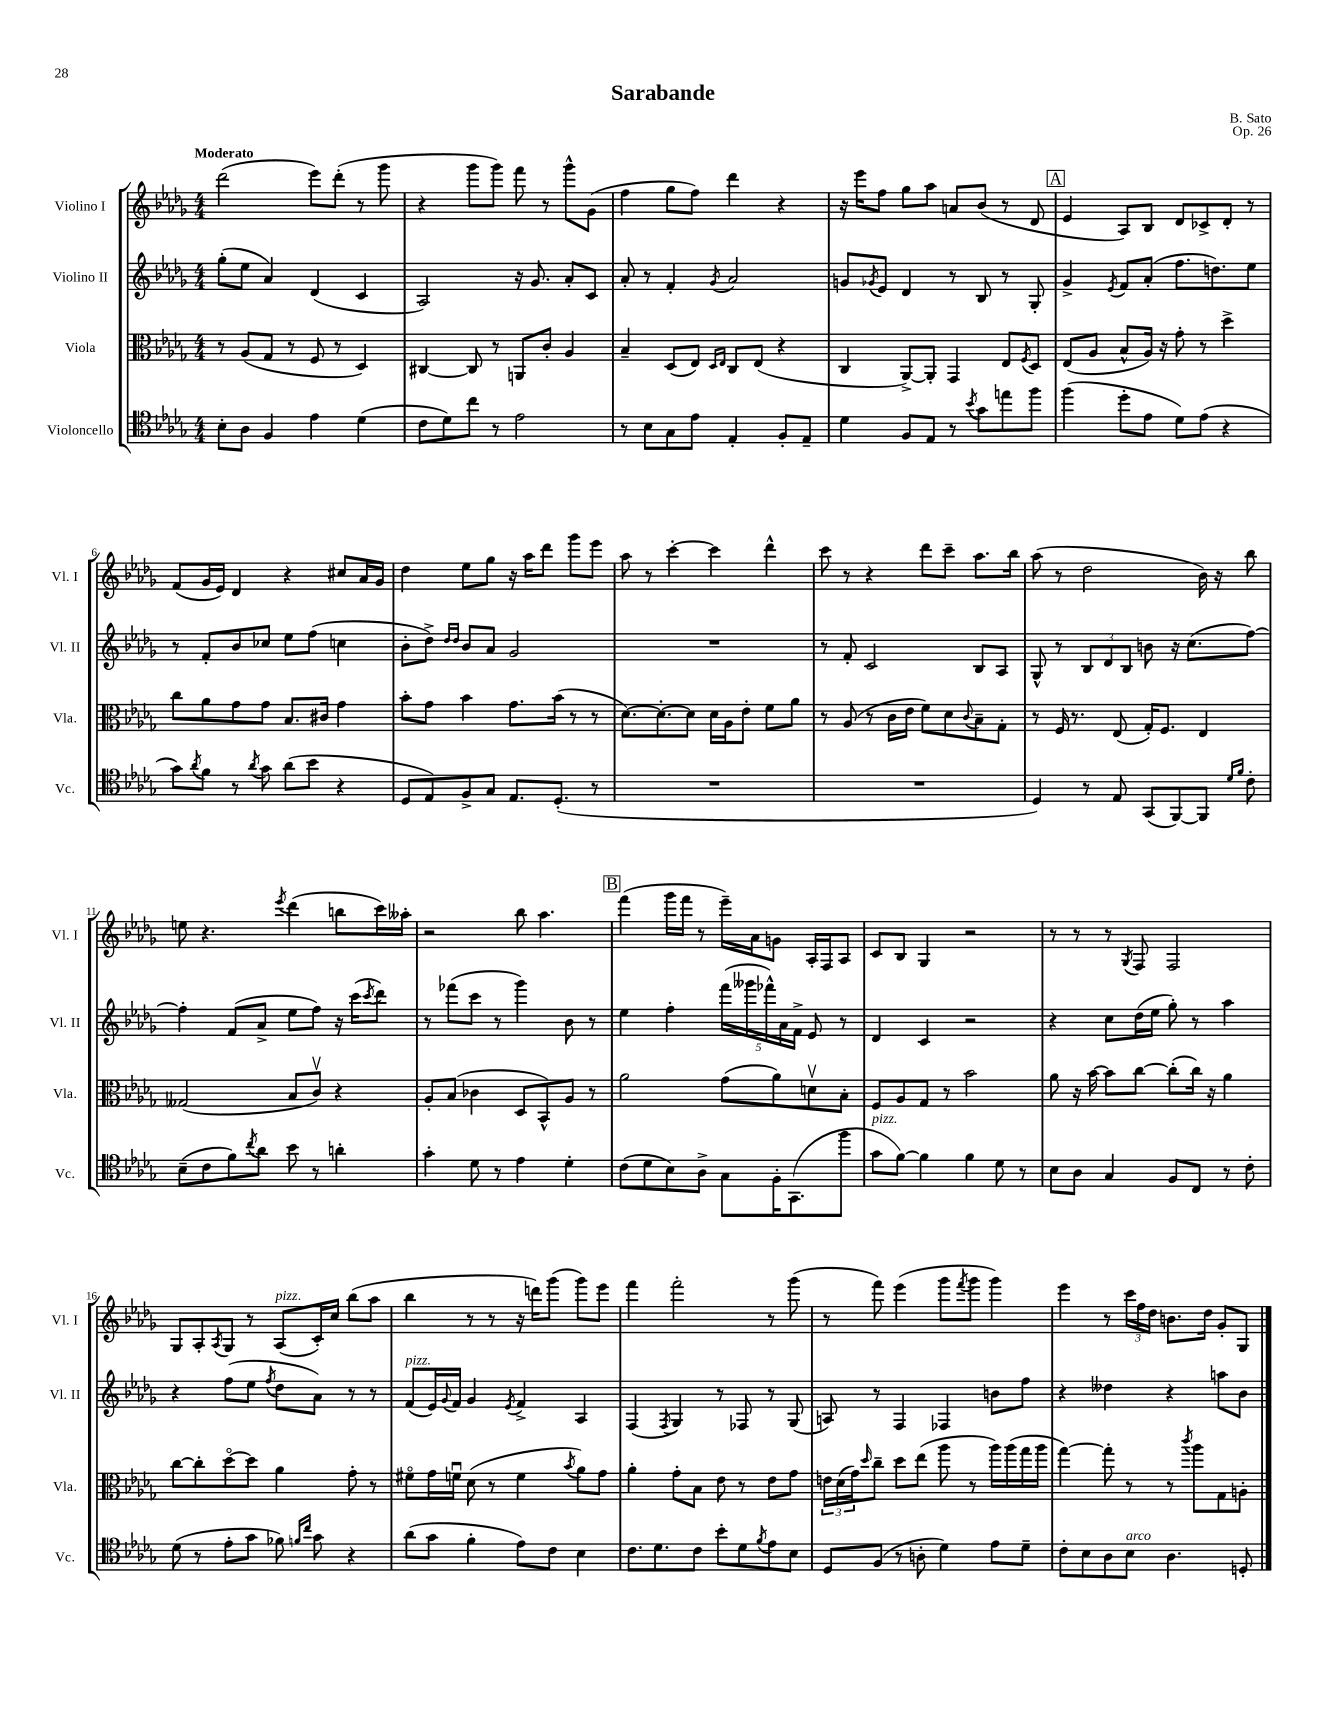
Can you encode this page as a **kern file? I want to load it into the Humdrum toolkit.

**kern	**kern	**kern	**kern
*staff4	*staff3	*staff2	*staff1
*clefC4	*clefC3	*clefG2	*clefG2
*k[b-e-a-d-g-]	*k[b-e-a-d-g-]	*k[b-e-a-d-g-]	*k[b-e-a-d-g-]
*M4/4	*M4/4	*M4/4	*M4/4
8B-'	8r	(8gg-'	(2ddd-
8A-	(8A-	8ee-	.
4F	8G-	4a-)	.
.	8r	.	.
4e-	8F	(4d-	8eee-)
.	8r	.	(8ddd-'
(4d-	4D-)	4c	8r
.	.	.	8ggg-
=	=	=	=
8c	[4C#	2A-)	4r
8d-)	.	.	.
8cc	8C#]	.	8ggg-
8r	8r	.	8ggg-)
2e-	8AA	16r	8fff
.	.	8.g-	.
.	8c'	.	8r
.	4A-	8a-'	8ggg-^^
.	.	8c	(8g-
=	=	=	=
8r	4B-~	8a-'	4ff
8B-	.	8r	.
8G-	(8D-	4f'	8gg-
8e-	8E-)	.	8ff)
.	16qqD-	.	.
.	16qqE-	8qg-	.
4E-'	8C	2a-	4ddd-
.	(8E-	.	.
8F'	4r	.	4r
8E-~	.	.	.
=	=	=	=
4d-	4C	8g	16r
.	.	.	16eee-
.	.	8qg-	.
.	.	8e-	8ff
8F	[8AA-^)	4d-	8gg-
8E-	8AA-']	.	8aa-
8r	4GG-	8r	8a
8qb-	.	.	.
8g-	.	8B-	(8b-
8ee	8E-	8r	8r
.	8qF	.	.
8ff	8D-	8G-'	8d-
=	=	=	=
(4ff	(8E-	4g-^	4e-
.	8A-	.	.
.	.	8qe-	.
8dd-'	8B-^^	8f	8A-)
8e-	16A-)	(8a-'	8B-
.	16r	.	.
8d-)	8g-'	8.ff	8d-
(8e-	8r	.	8c-^
.	.	8.dd)	.
4r	4dd-^	.	8d-'
.	.	8ee-	8r
=	=	=	=
8g-)	8cc	8r	(8f
8qa-	.	.	.
8f	8a-	8f'	16g-
.	.	.	16e-)
8r	8g-	8b-	4d-
8qa-	.	.	.
8g-	8g-	8cc-	.
(8a-	8.B-	8ee-	4r
8b-	.	(8ff	.
.	16c#	.	.
4r	4g-	4cc	8cc#
.	.	.	16a-
.	.	.	16g-
=	=	=	=
8D-	8b-'	8b-'	4dd-
8E-)	8g-	8dd-^)	.
.	.	16qqdd-	.
.	.	16qqdd-	.
8F^	4b-	8b-	8ee-
8G-	.	8a-	8gg-
8.E-	8.g-	2g-	16r
.	.	.	16aa-
.	.	.	8ddd-
(8.D-'	(16b-	.	.
.	8r	.	8ggg-
8r	8r	.	8eee-
=	=	=	=
1r	[8.d-)	1r	8aa-
.	.	.	8r
.	8.d-'_	.	.
.	.	.	[4ccc'
.	8d-]	.	.
.	16d-	.	4ccc]
.	16A-	.	.
.	8e-'	.	.
.	8f	.	4ddd-^^
.	8a-	.	.
=	=	=	=
1r	8r	8r	8ccc
.	(8A-	8f'	8r
.	8r	2c	4r
.	16c	.	.
.	16e-	.	.
.	8f)	.	8ddd-
.	8d-	.	8ccc~
.	8qqc	.	.
.	8B-~	8B-	8.aa-
.	8G-'	8A-	.
.	.	.	16bb-
=	=	=	=
4D-)	8r	8G-^^	(8aa-
.	16F	8r	8r
.	8.r	.	.
8r	.	12B-	2dd-
.	.	12d-	.
8E-	(8E-	.	.
.	.	12B-	.
(8GG-	16G-')	8b	.
.	8.F	.	.
[8FF)	.	16r	.
.	.	(8.cc	.
8FF]	4E-	.	16b-)
.	.	.	16r
16qqd-	.	.	.
16qqf	.	.	.
8c'	.	[8ff)	8bb-
=	=	=	=
(8B-~	(2G--	4ff']	8ee
8c	.	.	4.r
8f)	.	(8f	.
8qcc	.	.	.
8a-	.	8a-^	.
.	.	.	8qeee-
8b-	8B-	8ee-	(4ddd-
8r	8cv)	8ff)	.
4a'	4r	16r	8bb
.	.	(16ccc	.
.	.	8qccc	.
.	.	8ddd-)	16ccc)
.	.	.	16aa--'
=	=	=	=
4g-'	8A-'	8r	2r
.	(8B-	(8fff-	.
8d-	4c-	8ccc	.
8r	.	8r	.
4e-	8D-	4ggg-)	8bb-
.	8BB-^^)	.	4.aa-
4d-'	8A-	8b-	.
.	8r	8r	.
=	=	=	=
(8c	2a-	4ee-	(4fff
8d-	.	.	.
8B-)	.	4ff'	16ggg-
.	.	.	16fff
8A-^	.	.	8r
8G-	(8g-	(20fff	16eee-~)
.	.	20ggg--	.
.	.	.	16a-
.	.	20fff-^^)	.
16F'	8a-)	.	8g
.	.	20a-	.
(8.GG-	.	.	.
.	.	20f^	.
.	8dv	8e-	16A-'
.	.	.	16F
8ff	8B-'	8r	8A-
=	=	=	=
8g-	8F	4d-	8c
[8f)	8A-	.	8B-
4f]	8G-	4c	4G-
.	8r	.	.
4f	2b-	2r	2r
8d-	.	.	.
8r	.	.	.
=	=	=	=
8B-	8a-	4r	8r
8A-	16r	.	8r
.	[16b-	.	.
4G-	8b-]	8cc	8r
.	.	.	8qG-
.	[8cc	(16dd-	8F
.	.	16ee-	.
8F	(8cc']	8gg-')	2F
8C	16cc)	8r	.
.	16r	.	.
8r	4a-	4aa-	.
8c'	.	.	.
=	=	=	=
(8d-	[8cc	4r	8G-
8r	8cc']	.	8A-'
.	.	.	8qA-
8e-'	[8dd-o	(8ff	8G-
8g-	8dd-]	8ee-	8r
.	.	8qff	.
8f-)	4a-	8dd-	(8A-
16qqf	.	.	.
16qqcc	.	.	.
8g-	.	8a-)	16c')
.	.	.	16cc
4r	8g-'	8r	(8bb-
.	8r	8r	8aa-
=	=	=	=
(8a-	8f#o	(8f	4bb-
8g-	16g-	16e-)	.
.	.	8qqg-	.
.	16fu	16f	.
4f'	(8d-	4g-	8r
.	8r	.	8r
.	.	8qe-	.
8e-)	4f	4f^	16r
.	.	.	16ddd)
8c	.	.	(8ggg-
.	8qb-	.	.
4B-	8a-)	4A-	8ggg-)
.	8g-	.	8eee-
=	=	=	=
8.c	4a-'	(4F	4fff
8.d-	.	.	.
.	.	8qF	.
.	8g-'	4G-)	2fff'
8c	8B-	.	.
8b-'	8e-	8r	.
8d-	8r	8F-	.
8qf	.	.	.
8e-	8e-	8r	8r
8B-	8g-	(8G-	(8ggg-
=	=	=	=
8D-	24e	8A)	8r
.	(24d-	.	.
.	24g-)	.	.
.	16qqdd-	.	.
(8F	8cc~	8r	8fff)
8r	8dd-	4F	(4eee-
8A'	(8ee-	.	.
4d-)	8aa-	4F-	8ggg-
.	.	.	8qfff
.	8r	.	8ggg-
8e-	16aa-)	8b	4ggg-)
.	(16aa-	.	.
8d-~	16gg-	8ff	.
.	16aa-	.	.
=	=	=	=
8c'	[4gg-)	4r	4eee-
8B-	.	.	.
8A-	8gg-']	4dd--	8r
8B-	8r	.	24ccc
.	.	.	24ff
.	.	.	24dd-
4.A-	8r	4r	8.b
.	8qccc	.	.
.	8aa-	.	.
.	.	.	16dd-
.	8G-	8aa	8g-'
8D'	8A'	8b-	8G-
==	==	==	==
*-	*-	*-	*-
